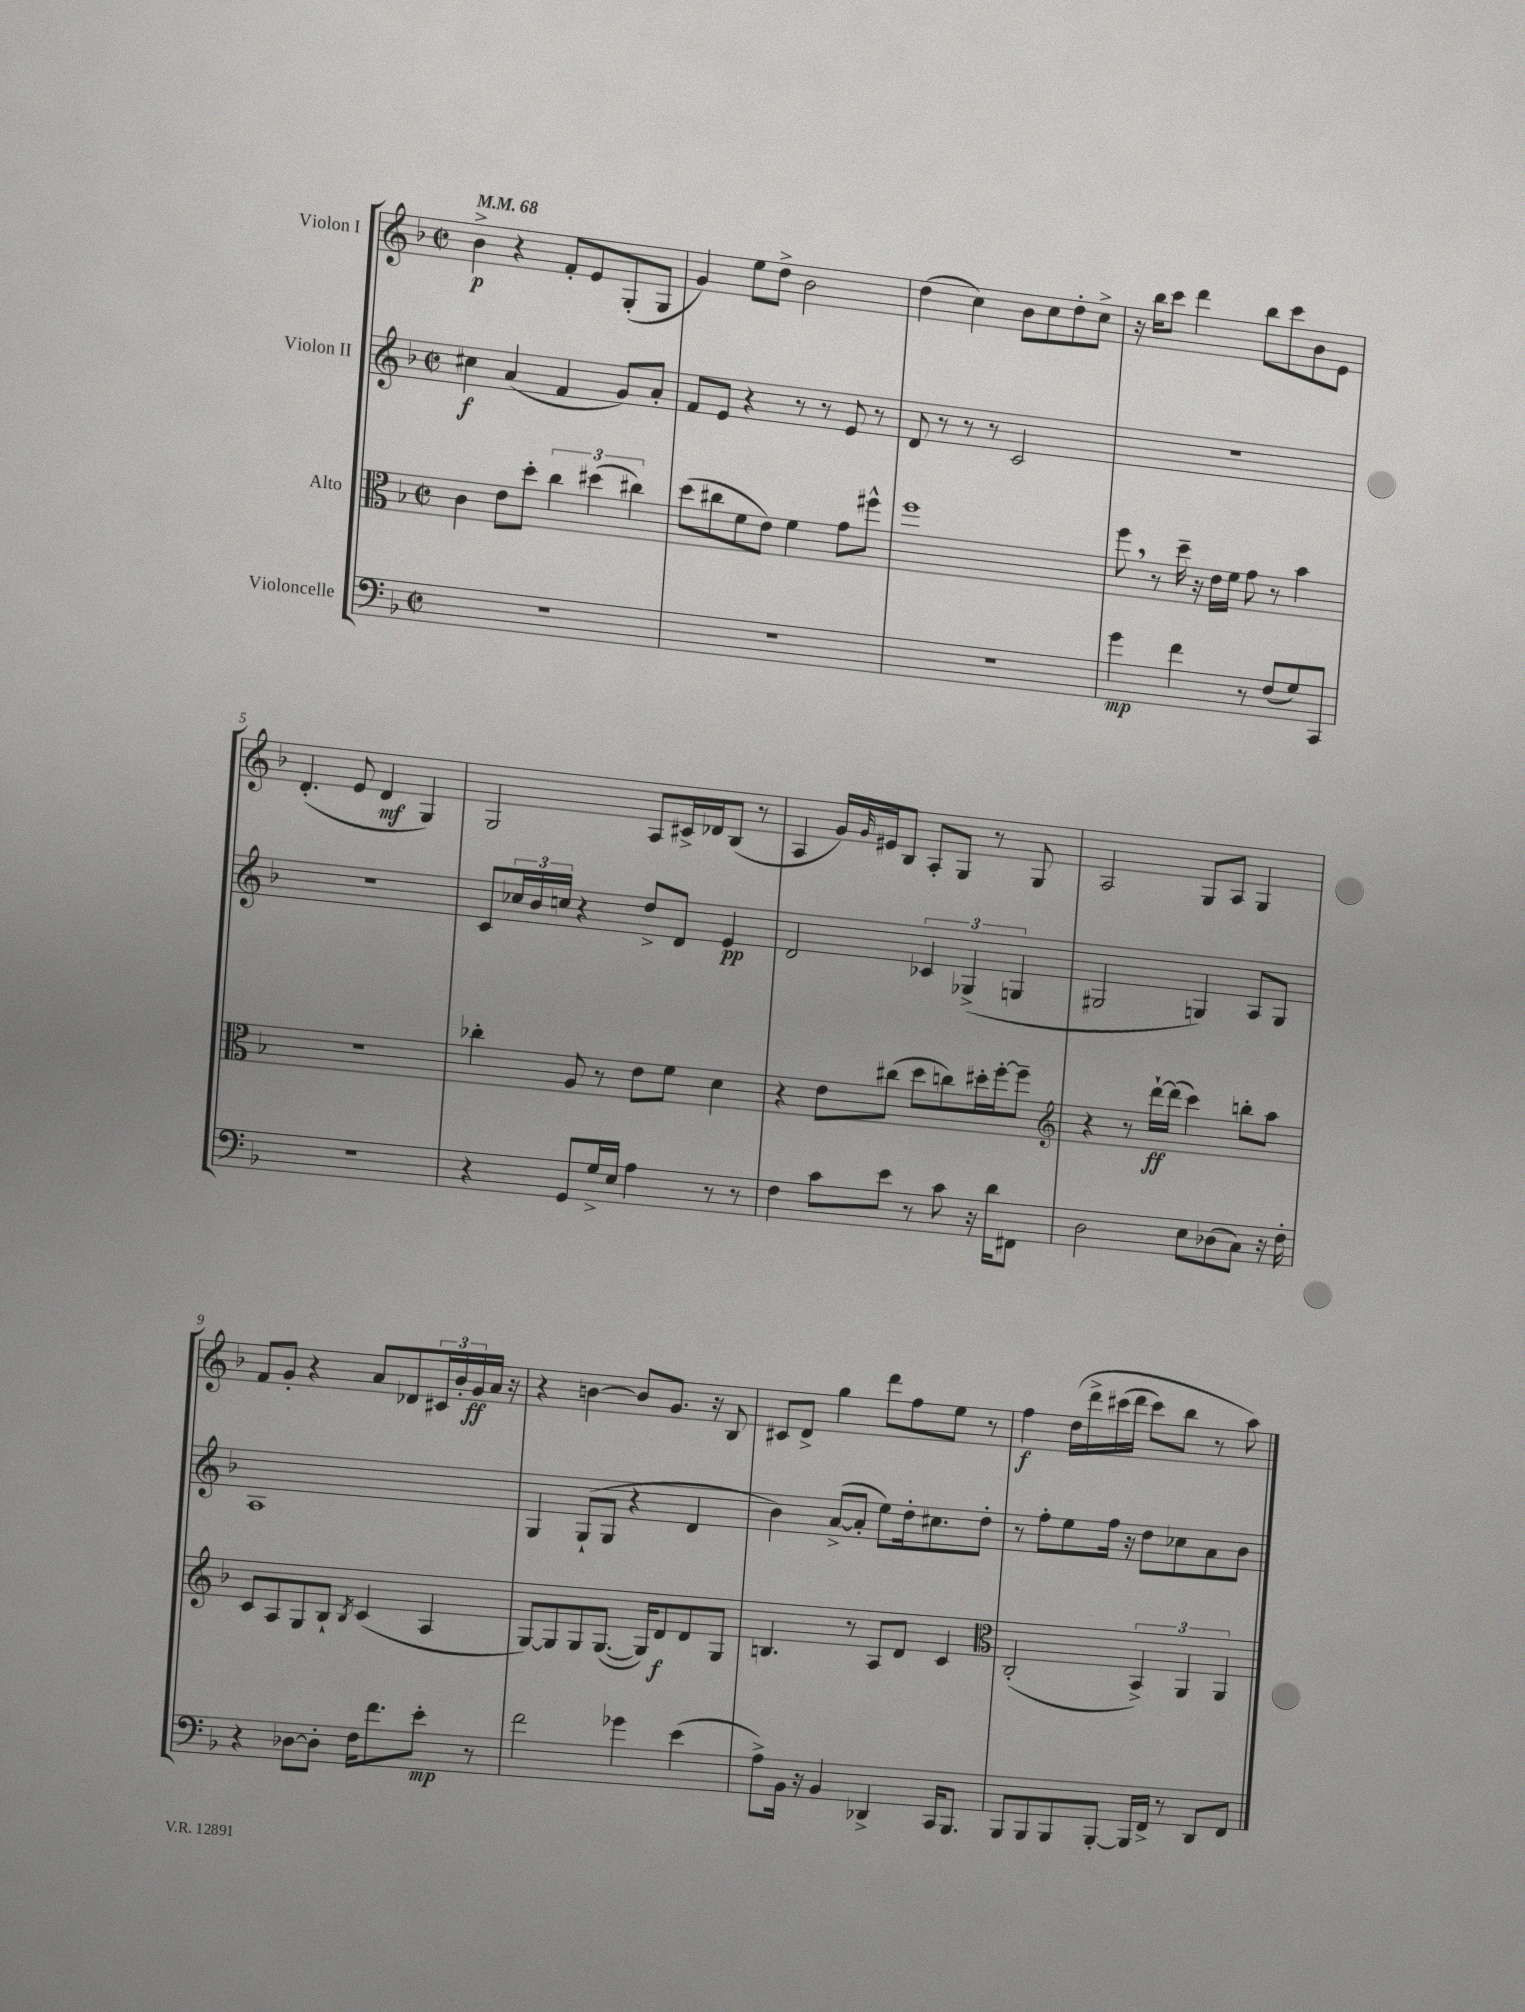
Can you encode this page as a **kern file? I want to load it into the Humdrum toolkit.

**kern	**kern	**kern	**kern
*staff4	*staff3	*staff2	*staff1
*clefF4	*clefC3	*clefG2	*clefG2
*k[b-]	*k[b-]	*k[b-]	*k[b-]
*M2/2	*M2/2	*M2/2	*M2/2
*met(c|)	*met(c|)	*met(c|)	*met(c|)
*MM68	*MM68	*MM68	*MM68
1r	4c\	4cc#\	4b-^\
.	8e\L	(4a/	4r
.	8dd'\J	.	.
.	6cc\	4f/	8f'/L
.	.	.	8e/
.	(6dd#\	.	.
.	.	8g/L)	(8G'/
.	6cc#\)	.	.
.	.	8a'/J	8G/J
=	=	=	=
1r	(8dd\L	8f/L	4g/)
.	8cc#\	8e/J	.
.	8f\	4r	8ee\L
.	8e\J)	.	8dd^\J
.	4f\	8r	2b-\
.	.	8r	.
.	8g\L	8e/	.
.	8ff#^^\J	8r	.
=	=	=	=
1r	1ff	8d/	(4dd\
.	.	8r	.
.	.	8r	4cc\)
.	.	8r	.
.	.	2c/	8b-\L
.	.	.	8cc\
.	.	.	8dd'\
.	.	.	8cc^\J
=	=	=	=
4g\	8ff\	1r	16r
.	.	.	16bb-\LK
.	8r	.	8ccc\J
4f\	16dd~\	.	4ddd\
.	16r	.	.
.	16e\LL	.	.
.	16f\JJ	.	.
8r	8g\	.	8bb-\L
(8F/L	8r	.	8ccc\
8G/)	4b-\	.	8b-\
8CC/J	.	.	8e\J
=	=	=	=
1r	1r	1r	(4.d'/
.	.	.	8e/
.	.	.	4d/
.	.	.	4G/)
=	=	=	=
4r	4cc-'\	8c/L	2G/
.	.	24cc-/L	.
.	.	24b-/	.
.	.	24cc/JJ	.
8GG/L	8A/	4r	.
16G^/L	8r	.	.
16E/JJ	.	.	.
4A\	8e\L	8dd^/L	8A/L
.	8f\J	8d/J	16c#^/L
.	.	.	16d-/J
8r	4d\	4e/	(8B-/J
8r	.	.	8r
=	=	=	=
4F\	4r	2d/	4A/
8c\L	8e\L	.	16g/LL)
.	.	.	16qqg/
.	.	.	16e#/J
8e\J	(8cc#\J	.	8B-/J
8r	8dd\L	6c-/	8A'/L
8c\	8cc\)	.	8G/J
.	.	(6G-^/	.
16r	16dd#'\L	.	8r
16d\LK	[16ff'\J	.	.
.	.	6G/	.
8FF#\J	8ff~\]J	.	8G/
=	=	=	=
*	*clefG2	*	*
2D\	4r	2G#/	2A/
.	8r	.	.
.	[16ddd`\LL	.	.
.	(16ddd\]JJ	.	.
8E\L	4ccc\)	4G/)	8G/L
(8D-\	.	.	8A/J
8C\J)	8bb'\L	8A/L	4G/
16r	8aa\J	8G/J	.
16F'\	.	.	.
=	=	=	=
4r	8c/L	1A	8f/L
.	8A/	.	8g'/J
[8D-\L	8G/	.	4r
8D-'\]J	8B-`/J	.	.
.	8qB-/	.	.
16F\LK	(4c/	.	8a/L
8.f\	.	.	.
.	.	.	8d-/
8e'\J	4A/	.	24c#/L
.	.	.	24b-'/
.	.	.	24g/
8r	.	.	16a/JJ
.	.	.	16r
=	=	=	=
2f\	[8G/L)	4G/	4r
.	8G/]	.	.
.	8G/	(8G`/L	[4b\
.	([8.G/J	8G/J	.
4g-\	.	4r	8b/]L
.	16G/]LK)	.	.
.	8d/	.	8.g/J
(4e\	8d/	4d/	.
.	.	.	16r
.	8G/J	.	8B-/
=	=	=	=
8A^\L)	4.B/	4b-\)	8c#/L
16BB-\Jk	.	.	8d^/J
16r	.	.	.
4BB-/	.	([8a^/L	4gg\
.	8r	8a'/]J	.
4DD-^/	8A/L	8ee\L)	8ddd\L
.	8d/J	16dd'\k	8ff\
.	.	8.cc#\	.
16CC/LK	4c/	.	8ee\J
8.BBB-/J	.	.	.
.	.	8dd'\J	8r
=	=	=	=
*	*clefC3	*	*
8BBB-/L	(2C'/	8r	4ff\
8BBB-/	.	8ff'\L	.
8BBB-/	.	8ee\	&(16dd\LL
.	.	.	16ddd^\
[8BBB-'/J	.	16ff\Jk	(16ccc#\
.	.	16r	16ddd\JJ
16BBB-/]LL	6BB-^/)	8dd\L	8ccc#\L)
16FF^/JJ	.	.	.
8r	.	8cc-\	8bb-\J
.	6AA/	.	.
8DD/L	.	8a\	8r
.	6AA/	.	.
8FF/J	.	8b-\J	8aa\&)
==	==	==	==
*-	*-	*-	*-
